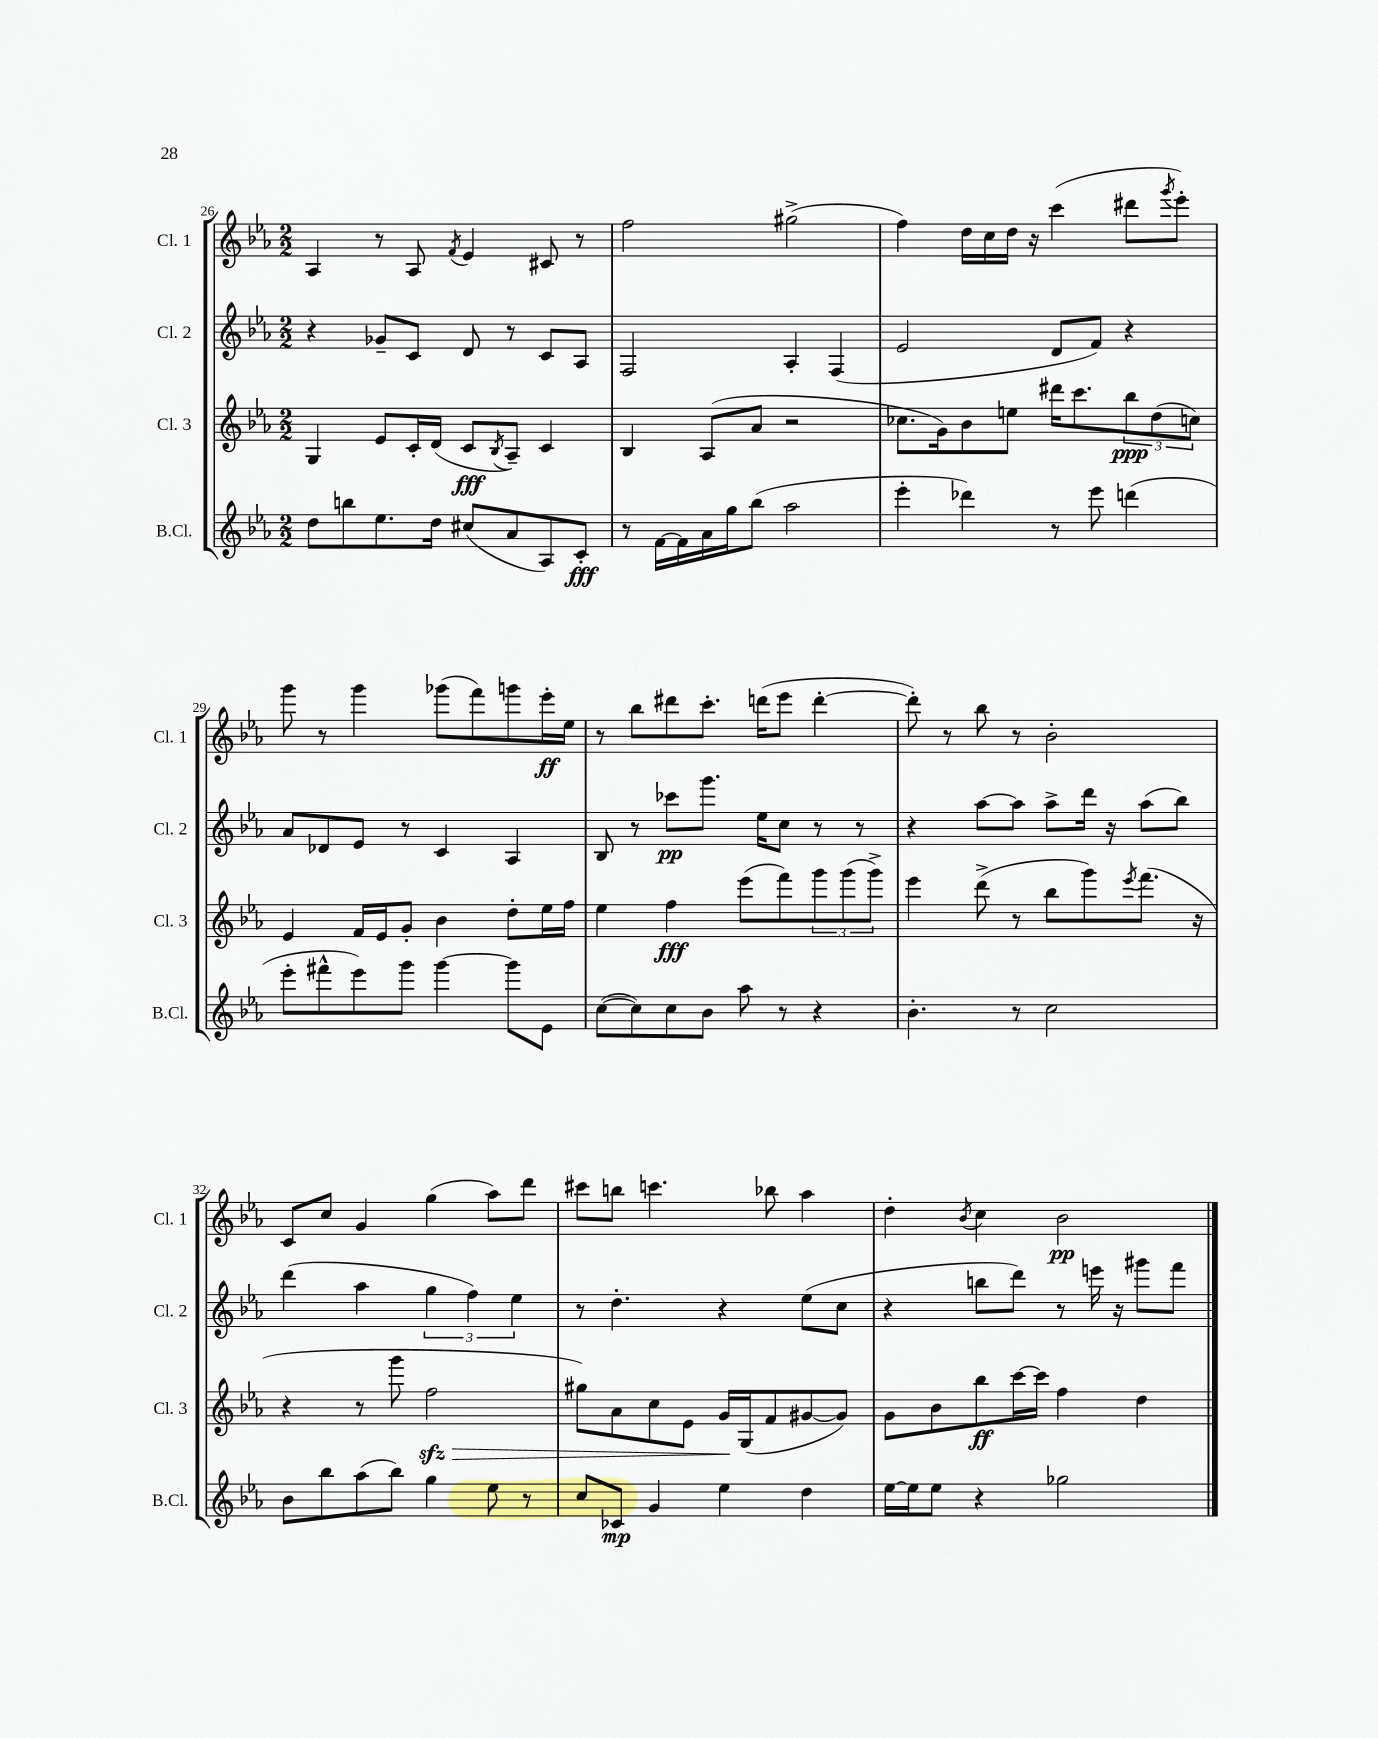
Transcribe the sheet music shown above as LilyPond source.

<<
\new StaffGroup <<
\new Staff = "s0" \with { instrumentName = "Cl. 1" shortInstrumentName = "Cl. 1" } {
    \clef treble \key ees \major \numericTimeSignature \time 2/2
    aes4 r8 aes8 \acciaccatura { f'8 } ees'4 cis'8 r8 |
    f''2 gis''2->( |
    f''4) d''16 c''16 d''16 r16 c'''4( dis'''8 \acciaccatura { g'''8 } ees'''8-.) |
    g'''8 r8 g'''4 ges'''8( f'''8) g'''8 ees'''16-.\ff ees''16 |
    r8 bes''8 dis'''8 c'''8.-. d'''16( ees'''8 d'''4~-. |
    d'''8-.) r8 bes''8 r8 bes'2-. |
    c'8 c''8 g'4 g''4( aes''8) d'''8 |
    cis'''8 b''8 c'''4. bes''8 aes''4 |
    d''4-. \acciaccatura { bes'8 } c''4 bes'2\pp \bar "|." |
}
\new Staff = "s1" \with { instrumentName = "Cl. 2" shortInstrumentName = "Cl. 2" } {
    \clef treble \key ees \major \numericTimeSignature \time 2/2
    r4 ges'8-- c'8 d'8 r8 c'8 aes8 |
    f2 aes4-. f4( |
    ees'2 d'8 f'8) r4 |
    aes'8 des'8 ees'8 r8 c'4 aes4 |
    bes8 r8 ces'''8\pp g'''8. ees''16 c''8 r8 r8 |
    r4 aes''8~ aes''8 aes''8-> d'''16 r16 aes''8( bes''8) |
    d'''4( aes''4 \tuplet 3/2 { g''4 f''4) ees''4 } |
    r8 d''4.-. r4 ees''8( c''8 |
    r4 b''8 d'''8) r8 e'''16 r16 gis'''8 f'''8 \bar "|." |
}
\new Staff = "s2" \with { instrumentName = "Cl. 3" shortInstrumentName = "Cl. 3" } {
    \clef treble \key ees \major \numericTimeSignature \time 2/2
    g4 ees'8 c'16-. d'16( c'8\fff \acciaccatura { bes8 } aes8--) c'4 |
    bes4 aes8( aes'8 r2 |
    ces''8. g'16) bes'8 e''8 dis'''16 c'''8. \tuplet 3/2 { bes''8\ppp d''8( c''8) } |
    ees'4 f'16 ees'16 g'8-. bes'4 d''8-. ees''16 f''16 |
    ees''4 f''4\fff ees'''8( f'''8) \tuplet 3/2 { g'''8 g'''8( g'''8->) } |
    ees'''4 d'''8->( r8 bes''8 g'''8) \acciaccatura { ees'''8 } f'''8.( r16 |
    r4 r8 g'''8 f''2\sfz\> |
    gis''8) aes'8 c''8 ees'8 g'16\! g16( f'8 gis'8~ gis'8) |
    g'8 bes'8 bes''8\ff c'''16~ c'''16 f''4 d''4 \bar "|." |
}
\new Staff = "s3" \with { instrumentName = "B.Cl." shortInstrumentName = "B.Cl." } {
    \clef treble \key ees \major \numericTimeSignature \time 2/2
    d''8 b''8 ees''8. d''16 cis''8( aes'8 aes8) c'8-.\fff |
    r8 f'16~ f'16 aes'16 g''16 bes''8( aes''2 |
    ees'''4-. des'''4) r8 ees'''8 d'''4( |
    ees'''8-. fis'''8-^ ees'''8) g'''8 g'''4~ g'''8 ees'8 |
    c''8~( c''8) c''8 bes'8 aes''8 r8 r4 |
    bes'4.-. r8 c''2 |
    bes'8 bes''8 aes''8( bes''8) g''4 ees''8 r8 |
    c''8 ces'8\mp g'4 ees''4 d''4 |
    ees''16~ ees''16 ees''8 r4 ges''2 \bar "|." |
}
>>
>>
\layout { \context { \Score currentBarNumber = #26 } }
